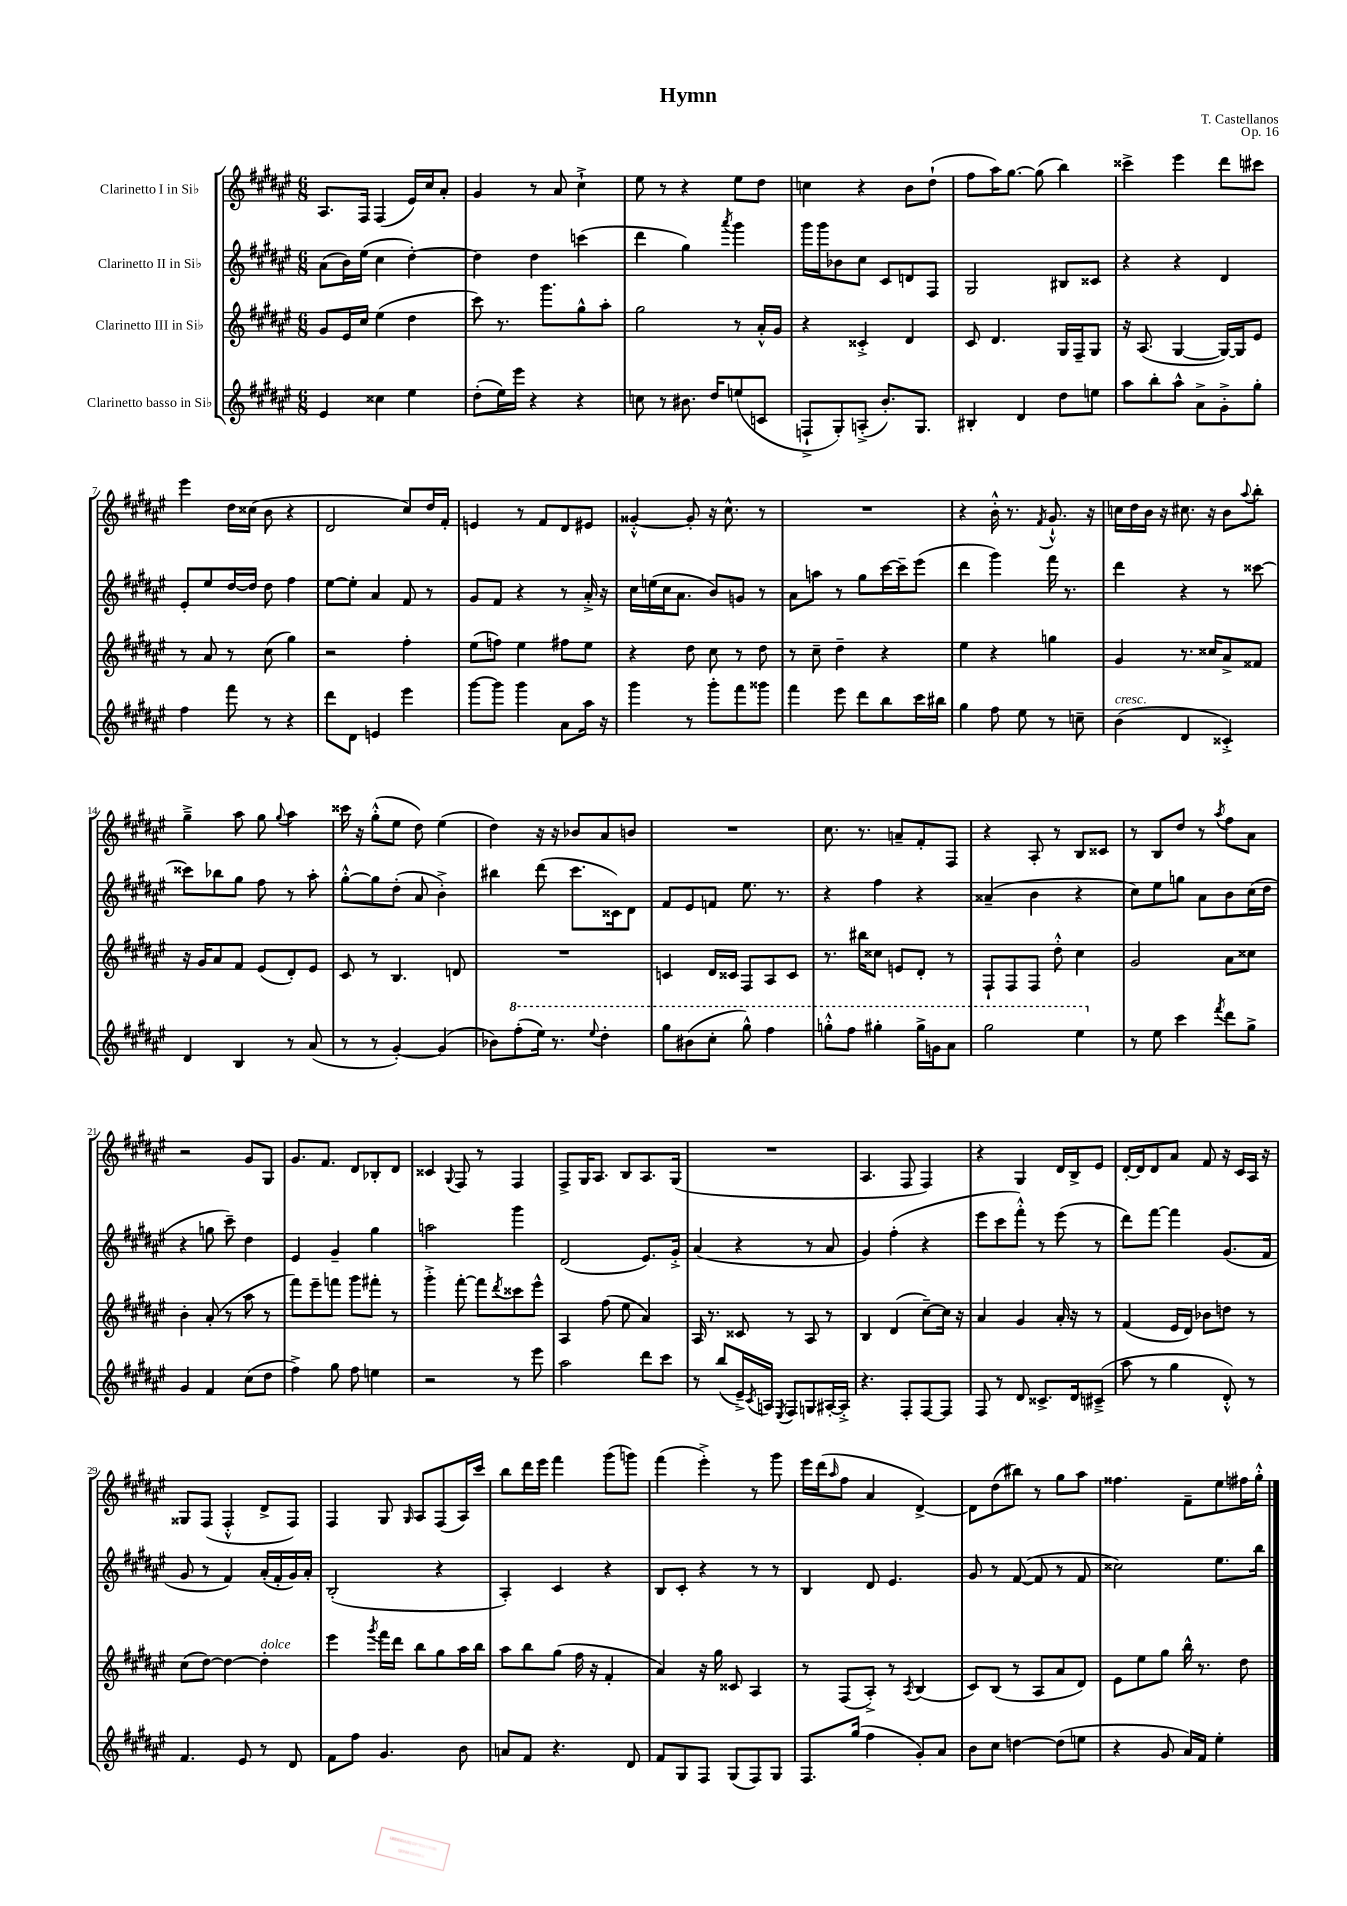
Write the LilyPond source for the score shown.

\header { title = "Hymn" composer = "T. Castellanos" opus = "Op. 16" }
<<
\new StaffGroup <<
\new Staff = "s0" \with { instrumentName = "Clarinetto I in Sib" } {
    \clef treble \key fis \major \numericTimeSignature \time 6/8
    ais8. fis16 fis4( eis'16) cis''16 ais'8-. |
    gis'4 r8 ais'8 cis''4-!-> |
    eis''8 r8 r4 eis''8 dis''8 |
    c''4 r4 b'8 dis''8-!( |
    fis''8 ais''16) gis''8.~ gis''8( b''4) |
    cisis'''4-> eis'''4 dis'''8 cis'''8 |
    eis'''4 dis''16 cisis''16( b'8 r4 |
    dis'2 cis''8) dis''16 fis'16-. |
    e'4 r8 fis'8 dis'8 eis'8 |
    gisis'4~-.-^ gisis'8-. r16 cis''8.-^ r8 |
    R2. |
    r4 b'16-.-^ r8. \acciaccatura { fis'8 } gis'8.-!-^ r16 |
    c''16 dis''16 b'16 r16 cis''8. r16 b'8 \appoggiatura { ais''8 } b''8-. |
    gis''4---> ais''8 gis''8 \appoggiatura { gis''8 } ais''4 |
    cisis'''16 r16 gis''8-.-^( eis''8 dis''8) eis''4( |
    dis''4) r16 r16 bes'8 ais'8 b'8 |
    R2. |
    cis''8. r8. a'8-- fis'8-. fis8 |
    r4 ais8-. r8 b8 cisis'8 |
    r8 b8 dis''8 r8 \acciaccatura { ais''8 } fis''8 ais'8 |
    r2 gis'8 gis8 |
    gis'8. fis'8. dis'8 bes8-. dis'8 |
    cisis'4 \appoggiatura { gis8 } fis8 r8 fis4 |
    fis8-> gis16 ais8. b8 ais8. gis16( |
    R2. |
    ais4. fis8 fis4) |
    r4 gis4 dis'16 b16-> eis'8 |
    dis'16~-. dis'16 dis'8 ais'8 fis'8 r16 cis'16 ais16 r16 |
    gisis8 fis8( fis4-.-^ dis'8-> fis8) |
    fis4 gis8 \grace { gis16 } ais8 fis8( ais16) cis'''16 |
    b''8 dis'''16 eis'''16 fis'''4 gis'''8( g'''8) |
    fis'''4( eis'''4-.->) r8 gis'''8 |
    eis'''16 dis'''16( \grace { ais''16 } fis''8 ais'4 dis'4~->) |
    dis'8 dis''8( bis''8) r8 gis''8 ais''8 |
    fisis''4. fis'8-- eis''8 fis''16 gis''16-.-^ \bar "|." |
}
\new Staff = "s1" \with { instrumentName = "Clarinetto II in Sib" } {
    \clef treble \key fis \major \numericTimeSignature \time 6/8
    ais'8( b'16) eis''16( cis''4 dis''4~-.) |
    dis''4 dis''4 c'''4( |
    dis'''4 gis''4) \acciaccatura { ais'''8 } gis'''4 |
    gis'''16 gis'''16 bes'8 cis''8 cis'8 d'8 fis8 |
    gis2 bis8 cisis'8 |
    r4 r4 dis'4 |
    eis'8-. eis''8 dis''16~ dis''16 dis''8 fis''4 |
    eis''8~ eis''8-. ais'4 fis'8 r8 |
    gis'8 fis'8 r4 r8 ais'16-.-> r16 |
    cis''16 e''16( cis''16 ais'8. b'8) g'8 r8 |
    ais'8 a''8 r8 gis''8 cis'''16~ cis'''16-- eis'''8( |
    dis'''4 gis'''4) fis'''16 r8. |
    dis'''4 r4 r8 cisis'''8~ |
    cisis'''8 bes''8 gis''8 fis''8 r8 ais''8-. |
    gis''8~-.-^ gis''8 dis''8-.( ais'8 b'4-.->) |
    bis''4 dis'''8( cis'''8. cisis'16) dis'8 |
    fis'8 eis'8 f'8 eis''8. r8. |
    r4 fis''4 r4 |
    aisis'4--( b'4 r4 |
    cis''8) eis''8 g''8 ais'8 b'8 cis''16( dis''16 |
    r4 g''8 cis'''8--) dis''4 |
    eis'4 gis'4-- gis''4 |
    a''2 gis'''4 |
    dis'2( eis'8.) gis'16-.-> |
    ais'4( r4 r8 ais'8 |
    gis'4) fis''4-.( r4 |
    eis'''8 cis'''8 fis'''8-.-^) r8 eis'''8( r8 |
    dis'''8) fis'''8~ fis'''4 gis'8.( fis'16 |
    gis'8 r8 fis'4) ais'16-.( fis'16-. gis'16) ais'16-. |
    b2-.( r4 |
    ais4-.) cis'4 r4 |
    b8 cis'8-. r4 r8 r8 |
    b4 dis'8 eis'4. |
    gis'8 r8 fis'8~( fis'8 r8 fis'8 |
    cisis''2) eis''8. b''16 \bar "|." |
}
\new Staff = "s2" \with { instrumentName = "Clarinetto III in Sib" } {
    \clef treble \key fis \major \numericTimeSignature \time 6/8
    gis'8 eis'16 cis''16 eis''4( dis''4 |
    cis'''8) r8. gis'''8. gis''8-^ ais''8-. |
    gis''2 r8 ais'16-.-^ gis'16 |
    r4 cisis'4-.-> dis'4 |
    cis'8 dis'4. gis16 fis16-- gis8 |
    r16 ais8.( gis4~ gis16~) gis16 eis'8 |
    r8 ais'8 r8 cis''8( gis''4) |
    r2 fis''4-. |
    eis''8( f''8) eis''4 fis''8 eis''8 |
    r4 dis''8 cis''8 r8 dis''8 |
    r8 cis''8-- dis''4-- r4 |
    eis''4 r4 g''4 |
    gis'4 r8. cisis''16 ais'8-> fisis'8 |
    r16 gis'16 ais'8 fis'8 eis'8( dis'8-.) eis'8 |
    cis'8 r8 b4. d'8 |
    R2. |
    c'4 dis'16 cisis'16 fis8 ais8 cisis'8 |
    r8. bis''16 cisis''8 e'8 dis'8-. r8 |
    fis8-! fis8 fis8 dis''8-.-^ cis''4 |
    gis'2 ais'8 cisis''8 |
    b'4-. ais'8-.( r8 ais''8 r8 |
    fis'''8) eis'''8-- f'''8 gis'''8 fis'''8-. r8 |
    gis'''4-.-> fis'''8~-. fis'''8 \acciaccatura { dis'''8 } cisis'''8 eis'''8-^ |
    ais4 fis''8( eis''8 ais'4) |
    ais16 r8. cisis'8 r8 ais8 r8 |
    b4 dis'4( cis''8~--) cis''16 r16 |
    ais'4 gis'4 ais'16-. r16 r8 |
    fis'4( eis'16 dis'16) bes'8 d''8 r8 |
    cis''8( dis''8~) dis''4~ dis''4-.^\markup { \italic "dolce" } |
    eis'''4 \acciaccatura { gis'''8 } fis'''16 dis'''16 b''8 gis''8 ais''16 b''16 |
    ais''8 b''8 gis''8( fis''16 r16 fis'4-. |
    ais'4) r16 gis''16 cisis'8 ais4 |
    r8 fis8( ais8-.->) r8 \acciaccatura { ais8 } b4( |
    cis'8) b8( r8 ais8 ais'8 dis'8) |
    eis'8 eis''8 gis''8 b''16-^ r8. dis''8 \bar "|." |
}
\new Staff = "s3" \with { instrumentName = "Clarinetto basso in Sib" } {
    \clef treble \key fis \major \numericTimeSignature \time 6/8
    eis'4 cisis''4 eis''4 |
    dis''8-.( eis''16) eis'''16 r4 r4 |
    c''8 r8 bis'8. dis''16 e''8( c'8 |
    f8-!-> gis8-.) a8-.->( b'8.-.) gis8. |
    bis4-. dis'4 dis''8 e''8 |
    ais''8 b''8-. ais''8-^ ais'8-> gis'8-.-> gis''8-. |
    fis''4 fis'''8 r8 r4 |
    dis'''8 dis'8 e'4 eis'''4 |
    gis'''8~ gis'''8 gis'''4 ais'8 ais''16 r16 |
    gis'''4 r8 gis'''8-. fis'''8 gisis'''8 |
    fis'''4 eis'''8 dis'''8 b''8 cis'''16 bis''16 |
    gis''4 fis''8 eis''8 r8 c''8-- |
    b'4^\markup { \italic "cresc." }( dis'4 cisis'4-.->) |
    dis'4 b4 r8 ais'8( |
    r8 r8 gis'4~-.) gis'4( |
    bes'8) \ottava #1 fis'''8-.( eis'''16) r8. \appoggiatura { eis'''8 } dis'''4-. |
    gis'''8 bis''8( cis'''8-. gis'''8-^) fis'''4 |
    g'''8-.-^ fis'''8 gis'''4-. gis'''16-> g''16 ais''8 |
    gis'''2 eis'''4 \ottava #0 |
    r8 eis''8 cis'''4 \acciaccatura { fis'''8 } dis'''8 gis''8-> |
    gis'4 fis'4 cis''8( dis''8 |
    fis''4->) gis''8 fis''8 e''4 |
    r2 r8 eis'''8 |
    ais''2 dis'''8 cis'''8 |
    r8 b''8( eis'16--->) \acciaccatura { cis'8 } a16 \acciaccatura { eis8 } fis8 g8 ais16~-. ais16-.-> |
    r4. fis8-. fis8~ fis8 |
    fis8 r8 dis'8 cisis'8.-> dis'16 cis'8--->( |
    ais''8 r8 gis''4 dis'8-.-^) r8 |
    fis'4. eis'8 r8 dis'8 |
    fis'8 fis''8 gis'4. b'8 |
    a'8 fis'8 r4. dis'8 |
    fis'8 gis8 fis8 gis8( fis8) gis8 |
    fis8. gis''16( fis''4 gis'8-.) ais'8 |
    b'8 cis''8 d''4~ d''8( e''8 |
    r4 gis'8 ais'16) fis'16 eis''4-. \bar "|." |
}
>>
>>
